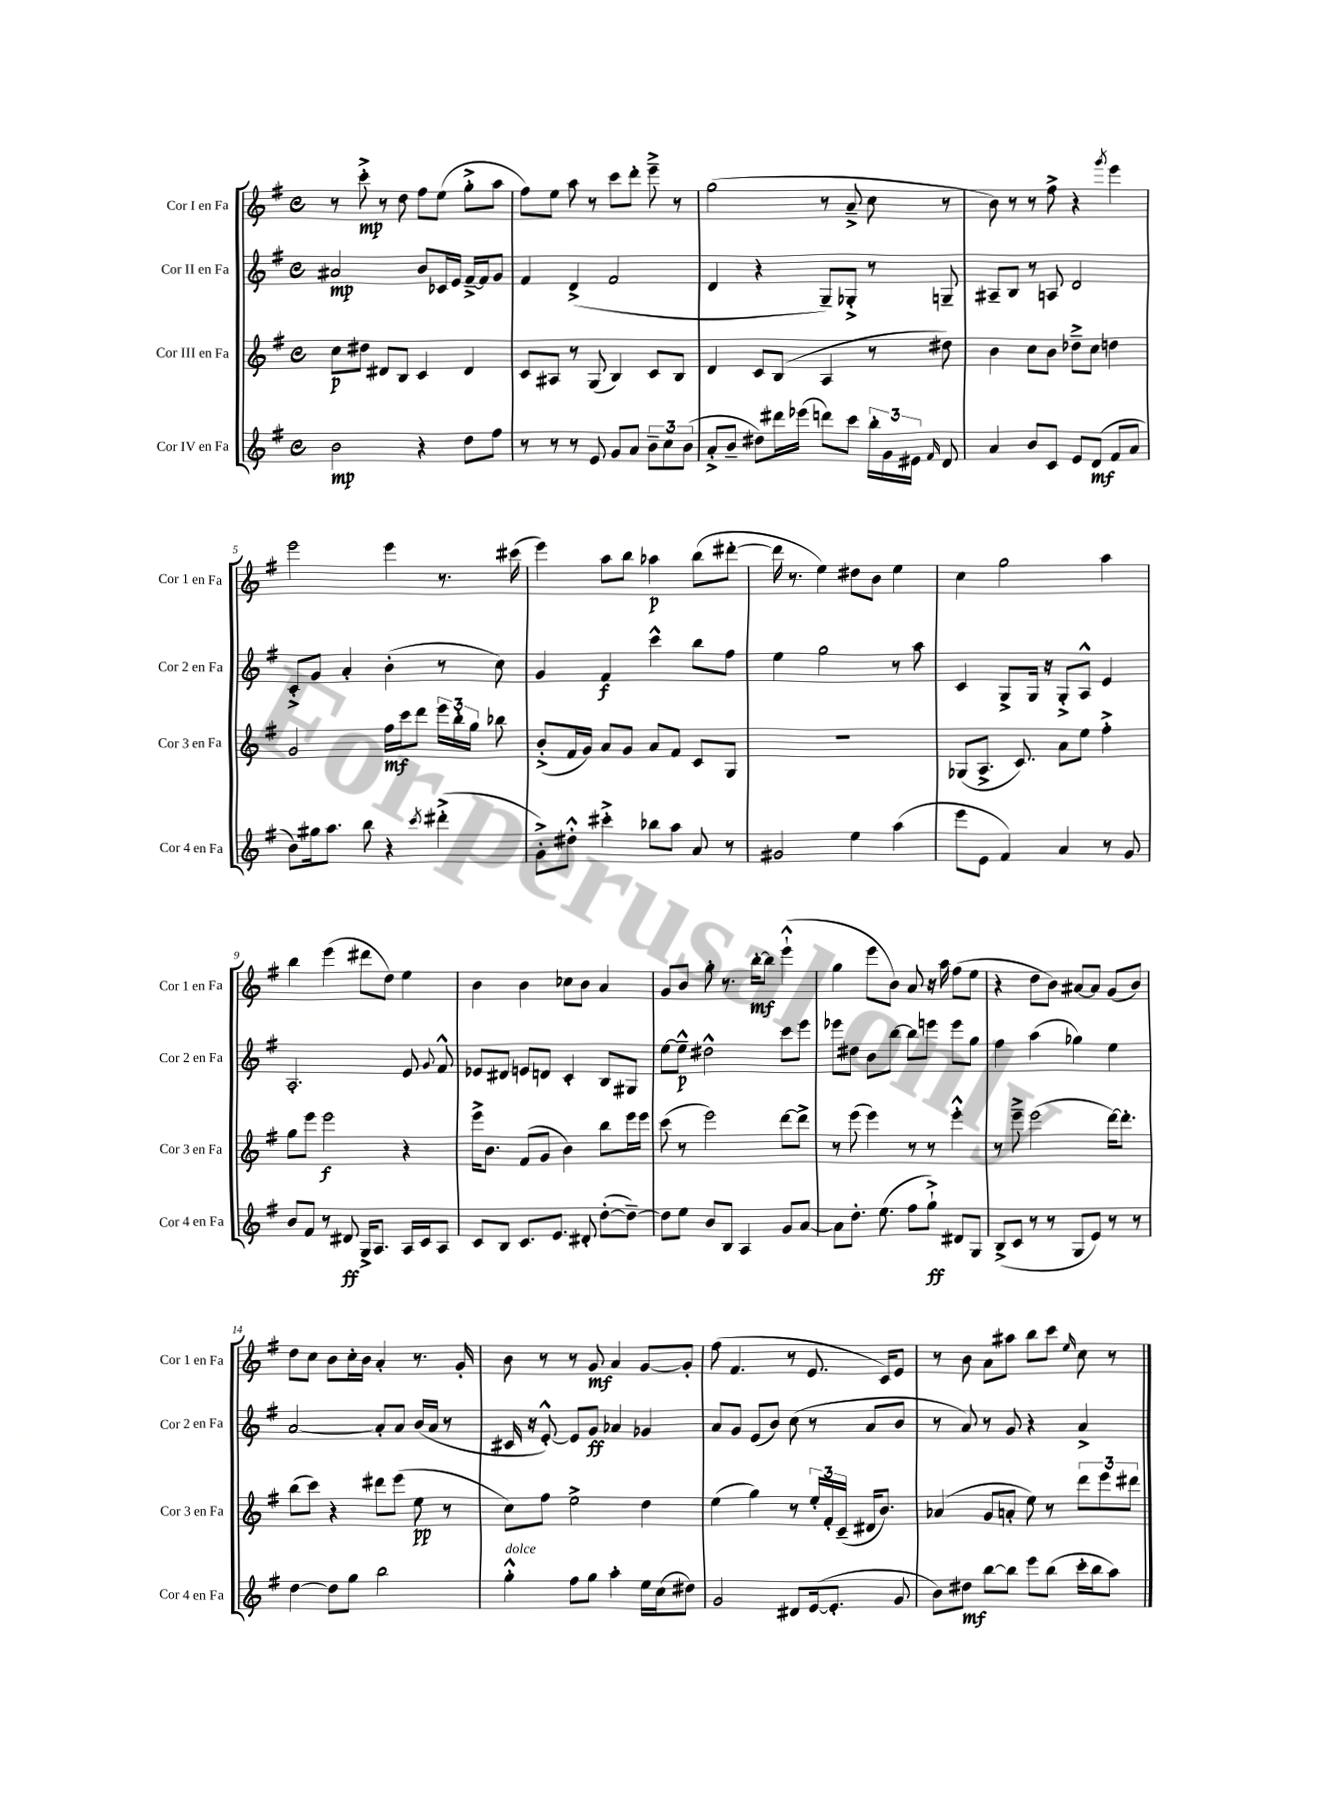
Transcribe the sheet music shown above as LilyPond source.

<<
\new StaffGroup <<
\new Staff = "s0" \with { instrumentName = "Cor I en Fa" shortInstrumentName = "Cor 1 en Fa" } {
    \clef treble \key g \major \defaultTimeSignature \time 4/4
    \autoBeamOff r8 c'''8-.->\mp r8 d''8 fis''8[ e''8]( g''8[-.-> a''8] |
    fis''8[) e''8] a''8 r8 c'''8[ d'''8]-. e'''8---> r8 |
    g''2( r8 a'8---> c''8 r8 |
    b'8) r8 r8 fis''8-> r4 \acciaccatura { g'''8 } e'''4 |
    e'''2 e'''4 r8. cis'''16( |
    e'''4) a''8[ b''8] aes''4\p b''8[( dis'''8]~-. |
    dis'''16 r8. e''4) dis''8[ b'8] e''4 |
    c''4 g''2 a''4 |
    b''4 e'''4( dis'''8[ d''8]) e''4 |
    b'4 b'4 ces''8[ b'8] a'4 |
    g'8[ b'8] g''8-. r8. b''16[~-.\mf b''8] e'''4-!-^( |
    g''4 e'''8[ b'8]) a'8 r16 a''16 fis''8[( e''8] |
    r4 d''8[ b'8]) ais'8[~ ais'8] g'8[( b'8]) |
    d''8[ c''8] b'8[ c''16-. b'16] a'4-. r8. g'16-. |
    b'8 r8 r8 g'8\mf a'4 g'8[~ g'8]-. |
    fis''8( fis'4. r8 e'8. c'16[) e'8] |
    r8 b'8 a'8[ ais''8] b''8[ c'''8] \grace { e''16 } c''8 r8 \bar "|." |
}
\new Staff = "s1" \with { instrumentName = "Cor II en Fa" shortInstrumentName = "Cor 2 en Fa" } {
    \clef treble \key g \major \defaultTimeSignature \time 4/4
    \autoBeamOff ais'2\mp b'8[ ces'16 e'16] fis'16[~---> fis'16 g'8] |
    fis'4 d'4->( fis'2 |
    d'4 r4 g8[--) ges8]-.-> r8 g8-- |
    ais8[-- b8] r8 a8 d'2 |
    c'8[-.-> g'8] a'4-. b'4-.( r8 c''8) |
    g'4 fis'4\f c'''4-^ b''8[ fis''8] |
    e''4 g''2 r8 a''8 |
    c'4 g8[-> g16] r16 g8[-.-> a8]-^ e'4 |
    a2.-. e'8 \appoggiatura { g'8 } fis'8-^ |
    ees'8[ dis'8] e'8[ d'8] c'4-. b8[ gis8] |
    e''8[~ e''8]---^\p dis''2-^ c'''8[ e'''8] |
    ees'''8[ dis''8] b'8[ b''8]~ b''8[ e'''8] e'''8[ g''8] |
    fis''4 a''4( ges''4) e''4 |
    a'2~ a'8[-. a'8] b'16[( a'16] r8 |
    cis'16 r16 e'8~-.-^) e'8[ g'8]\ff aes'4 ges'4 |
    a'8[ g'8] e'8[( b'8]) c''8( r8 a'8[ b'8] |
    r8 a'8) r8 g'8 r4 a'4-> \bar "|." |
}
\new Staff = "s2" \with { instrumentName = "Cor III en Fa" shortInstrumentName = "Cor 3 en Fa" } {
    \clef treble \key g \major \defaultTimeSignature \time 4/4
    \autoBeamOff c''8[\p dis''8] dis'8[ b8] c'4 dis'4 |
    c'8[ ais8] r8 g8( b4) c'8[ b8] |
    d'4 c'8[ b8]( a4 r8 dis''8) |
    b'4 c''8[ b'8] des''8[---> c''8] d''4 |
    g'2 fis''16[\mf c'''16 d'''8] \tuplet 3/2 { e'''16[ b''16-. g''16] } bes''8 |
    b'8[-.->( fis'16 g'16]) a'8[ g'8] a'8[ fis'8] c'8[ g8] |
    R1 |
    ges8[( a8.]-> c'8.) a'8[ e''8] fis''4-.-> |
    g''8[ e'''8] e'''2\f r4 |
    e'''16[-> b'8.] fis'8[( g'8] b'4) b''8[ e'''16 e'''16] |
    c'''8( r8 e'''2) d'''8[~ d'''8]-> |
    r8 e'''8( e'''4) r8 r8 e'''4-.-^ |
    r8 e'''8---> e'''2( d'''16[~) d'''8.]-. |
    b''8[( c'''8]) r4 dis'''8[ e'''8]( e''8\pp r8 |
    c''8[) fis''8] e''2-> d''4 |
    e''4( g''4) r8 \tuplet 3/2 { e''16[-. fis'16-. c'16]--( } dis'16[ b'8.]) |
    aes'4( g'8[ a'8]-. e''8) r8 \tuplet 3/2 { d'''8[ e'''8 dis'''8] } \bar "|." |
}
\new Staff = "s3" \with { instrumentName = "Cor IV en Fa" shortInstrumentName = "Cor 4 en Fa" } {
    \clef treble \key g \major \defaultTimeSignature \time 4/4
    \autoBeamOff b'2\mp r4 d''8[ fis''8] |
    r8 r8 r8 e'8 g'8[ a'8] \tuplet 3/2 { b'8[-- c''8 b'8]( } |
    a'8[-.-> b'8]-- dis''8[) dis'''16 ees'''16]( d'''8[) c'''8] \tuplet 3/2 { b''16[-. g'16 eis'16] } \grace { fis'16 } d'8 |
    a'4 b'8[ c'8] e'8[ d'8]\mf( fis'8[ a'8] |
    b'8[) gis''16 a''8.] b''8 r4 \acciaccatura { c'''8 } dis'''4-.->( |
    g'8[-.->) dis''8]-.-^ cis'''4-.-> bes''8[ a''8] a'8 r8 |
    gis'2 e''4 a''4( |
    e'''8[ e'8] fis'4) a'4 r8 g'8 |
    b'8[ fis'8] r8 dis'8\ff g16[-> a8.] a16[ c'16 a8] |
    c'8[ b8] c'8.[ e'8.] dis'8-. d''8[~-.( d''8]~--) |
    d''8[ e''8] b'8[ b8] a4 g'8[ a'8]~ |
    a'8[ d''8.]-. e''8.( fis''8[ g''8]-!->\ff) dis'8[ g8] |
    b8[->( c'8] r8 r8 g8[ e'8]) r8 r8 |
    d''4~ d''8[ g''8] b''2 |
    g''4-.-^^\markup { \italic "dolce" } fis''8[ g''8] a''4-. e''16[ c''16( dis''8]) |
    g'2 dis'8[ e'16~( e'8.]-. g'8 |
    b'8[) dis''8]\mf b''8[~ b''8] e'''8[ b''8]( c'''16[-. b''16 a''8]) \bar "|." |
}
>>
>>
